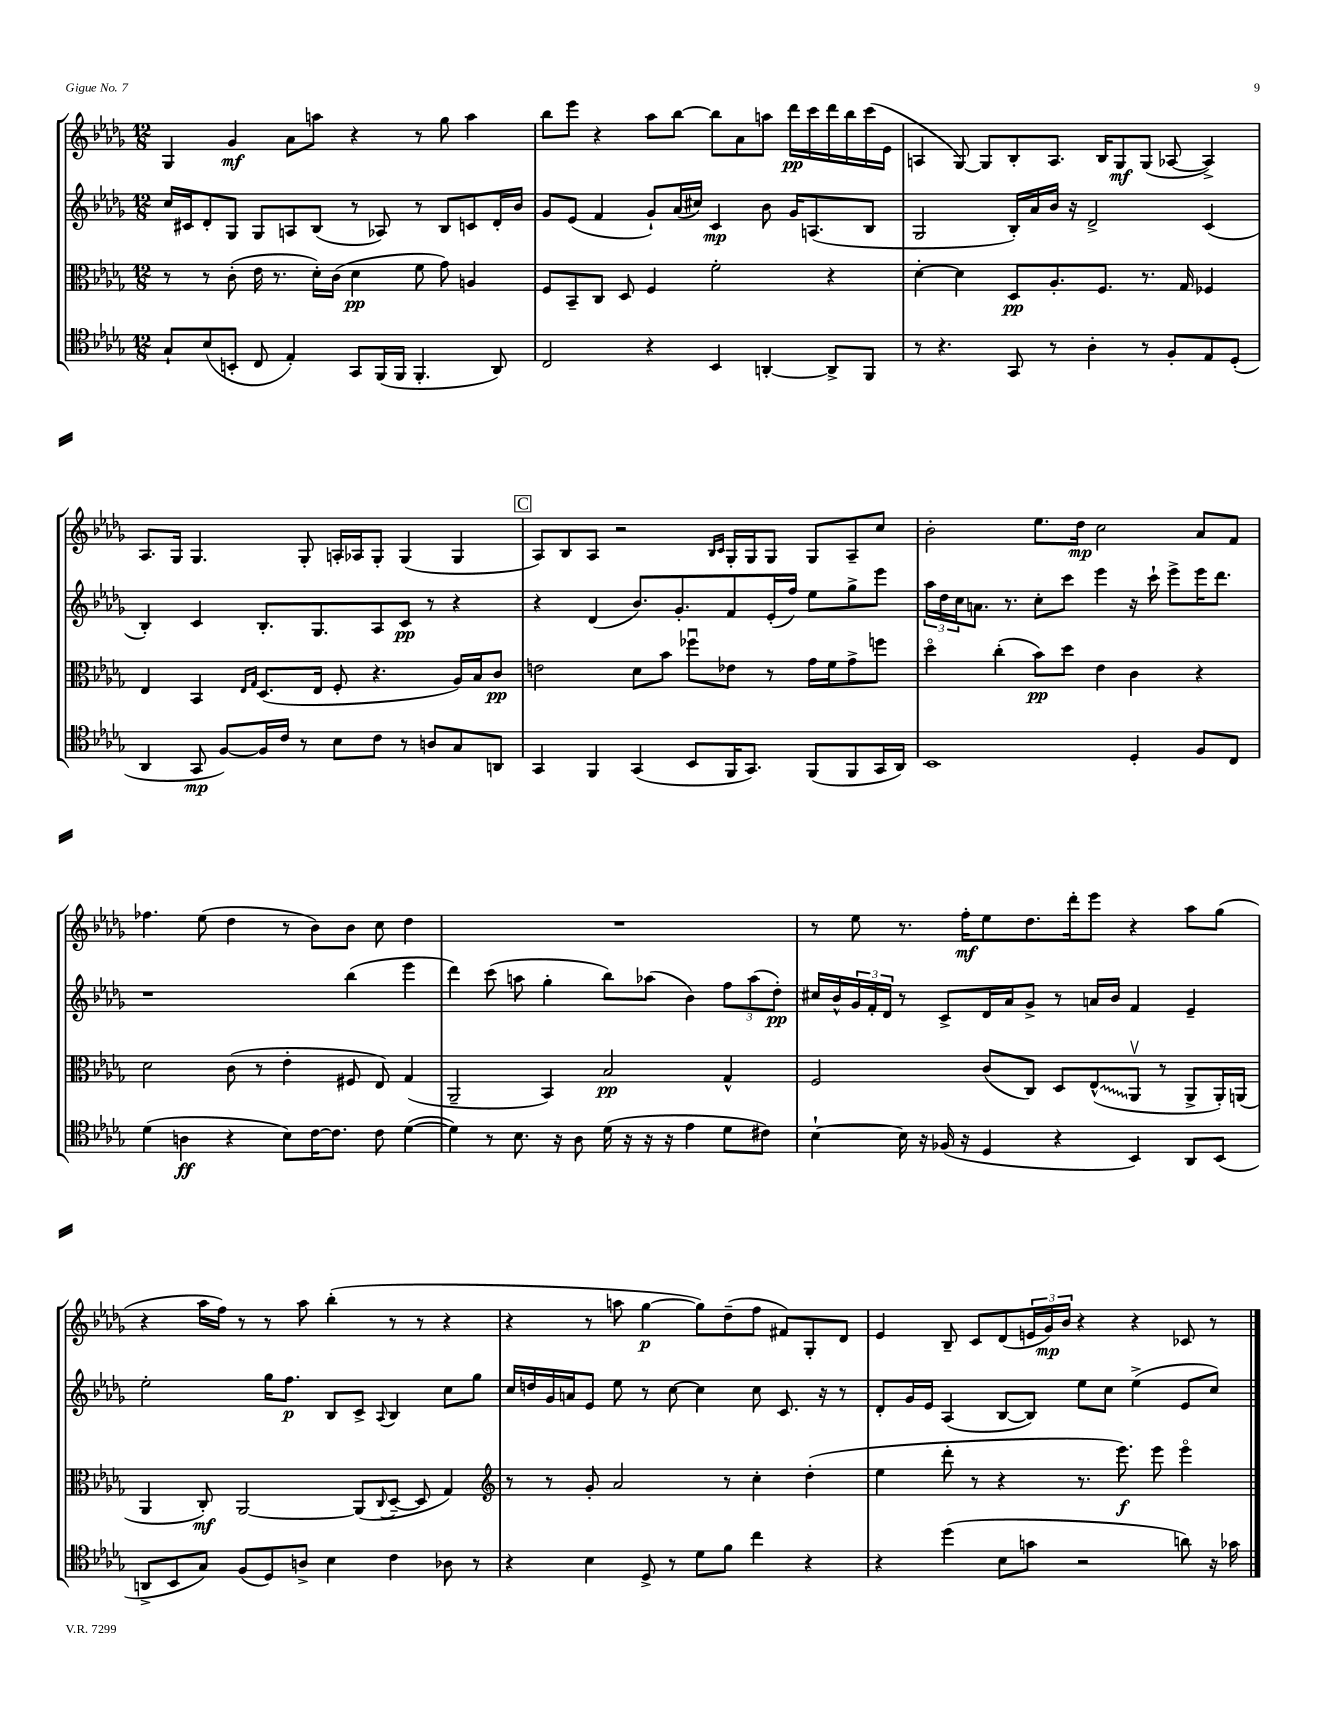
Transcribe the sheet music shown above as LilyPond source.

<<
\new StaffGroup <<
\new Staff = "s0" {
    \clef treble \key des \major \numericTimeSignature \time 12/8
    ges4 ges'4\mf aes'8 a''8 r4 r8 ges''8 a''4 |
    bes''8 ees'''8 r4 aes''8 bes''8~ bes''8 aes'8 a''8 des'''16\pp c'''16 des'''16 bes''16 c'''16( ees'16 |
    a4 ges8~) ges8 bes8-. a8. bes16 ges8\mf ges8( aes8~ aes4->) |
    aes8. ges16 ges4. ges8-. a16-. aes16 ges8-. ges4( ges4 |
    \mark \markup { \box "C" } aes8) bes8 aes8 r2 \grace { bes16 c'16 } ges16-. ges16 ges8 ges8 aes8-- c''8 |
    bes'2-. ees''8. des''16\mp c''2 aes'8 f'8 |
    fes''4. ees''8( des''4 r8 bes'8) bes'8 c''8 des''4 |
    R1. |
    r8 ees''8 r8. f''16-.\mf ees''8 des''8. des'''16-. ees'''8 r4 aes''8 ges''8( |
    r4 aes''16 f''16) r8 r8 aes''8 bes''4-.( r8 r8 r4 |
    r4 r8 a''8 ges''4~\p ges''8) des''8--( f''8 fis'8) ges8-. des'8 |
    ees'4 bes8-- c'8 des'8( \tuplet 3/2 { e'16 ges'16\mp) bes'16 } r4 r4 ces'8 r8 \bar "|." |
}
\new Staff = "s1" {
    \clef treble \key des \major \numericTimeSignature \time 12/8
    c''16 cis'16 des'8-. ges8 ges8 a8 bes8( r8 aes8) r8 bes8 c'8 des'16-. bes'16 |
    ges'8 ees'8( f'4 ges'8-!) aes'16( cis''16) c'4\mp bes'8 ges'16 a8.( bes8 |
    ges2 bes16-.) aes'16 bes'16 r16 des'2-> c'4( |
    bes4-.) c'4 bes8.-. ges8. aes8 c'8\pp r8 r4 |
    \mark \markup { \box "C" } r4 des'4( bes'8.) ges'8.-. f'8 ees'16-.( f''16) ees''8 ges''8-> ees'''8 |
    \tuplet 3/2 { aes''16 des''16 c''16 } a'8. r8. c''8-. c'''8 ees'''4 r16 c'''16-! ees'''8-> ees'''16 des'''8. |
    r1 bes''4( ees'''4 |
    des'''4) c'''8( a''8 ges''4-. bes''8) aes''8( bes'4) \tuplet 3/2 { f''8 aes''8( des''8-.\pp) } |
    cis''16 bes'16-^ \tuplet 3/2 { ges'16 f'16-. des'16 } r8 c'8-> des'16 aes'16 ges'8-> r8 a'16 bes'16 f'4 ees'4-- |
    ees''2-. ges''16 f''8.\p bes8 c'8-> \appoggiatura { aes8 } bes4 c''8 ges''8 |
    c''16 d''16 ges'16 a'16 ees'8 ees''8 r8 c''8~ c''4 c''8 c'8. r16 r8 |
    des'8-. ges'16 ees'16 aes4( bes8~ bes8) ees''8 c''8 ees''4->( ees'8 c''8) \bar "|." |
}
\new Staff = "s2" {
    \clef alto \key des \major \numericTimeSignature \time 12/8
    r8 r8 c'8-.( ees'16 r8. des'16-.) c'16( des'4\pp f'8 ges'8) a4 |
    f8 bes,8-- c8 des8 f4 f'2-. r4 |
    des'4~-. des'4 des8\pp aes8.-. f8. r8. ges16 fes4 |
    ees4 bes,4 \grace { ees16 ges16 } des8.( ees16 f8-. r4. aes16) bes16 c'8\pp |
    \mark \markup { \box "C" } e'2 des'8 bes'8 fes''8\downbow ees'8 r8 ges'16 f'16 ges'8-> f''8 |
    des''4\flageolet c''4-.( bes'8\pp) des''8 ees'4 c'4 r4 |
    des'2 c'8( r8 ees'4-. fis8 ees8) ges4( |
    aes,2-- bes,4) bes2\pp ges4-^ |
    f2 c'8( c8) des8 \once \override Glissando.style = #'zigzag ees8-^\glissando( aes,8\upbow r8 aes,8-> aes,16-.) a,16( |
    aes,4 c8-.\mf) aes,2~ aes,8( \appoggiatura { c8 } des8~-- des8 ges4) |
    \clef treble r8 r8 ges'8-. aes'2 r8 c''4-. des''4-.( |
    ees''4 des'''8-. r8 r4 r8. ees'''8.\f) ees'''8 ees'''4\flageolet \bar "|." |
}
\new Staff = "s3" {
    \clef tenor \key des \major \numericTimeSignature \time 12/8
    ges8-! bes8( b,8-. c8 ees4-.) ges,8 f,16( f,16 f,4.-. aes,8) |
    c2 r4 bes,4 a,4~-. a,8-> f,8 |
    r8 r4. ges,8 r8 aes4-. r8 f8-. ees8 des8-.( |
    aes,4 ges,8\mp f8~) f16 c'16 r8 bes8 c'8 r8 a8 ges8 a,8 |
    \mark \markup { \box "C" } ges,4 f,4 ges,4( bes,8 f,16 ges,8.) f,8( f,8 ges,16 aes,16) |
    bes,1 des4-. f8 c8 |
    des'4( a4\ff r4 bes8) c'16~ c'8. c'8 des'4~( |
    des'4) r8 bes8. r16 aes8 des'16( r16 r16 r16 ees'4 des'8 cis'8) |
    bes4~-! bes16 r16 fes16( r16 des4 r4 bes,4) aes,8 bes,8( |
    a,8-> bes,8 ges8) f8( des8) a8-> bes4 c'4 aes8 r8 |
    r4 bes4 des8-> r8 des'8 f'8 c''4 r4 |
    r4 des''4( bes8 g'8 r2 a'8) r16 ges'16 \bar "|." |
}
>>
>>
\layout { \context { \Score \remove "Bar_number_engraver" } }
